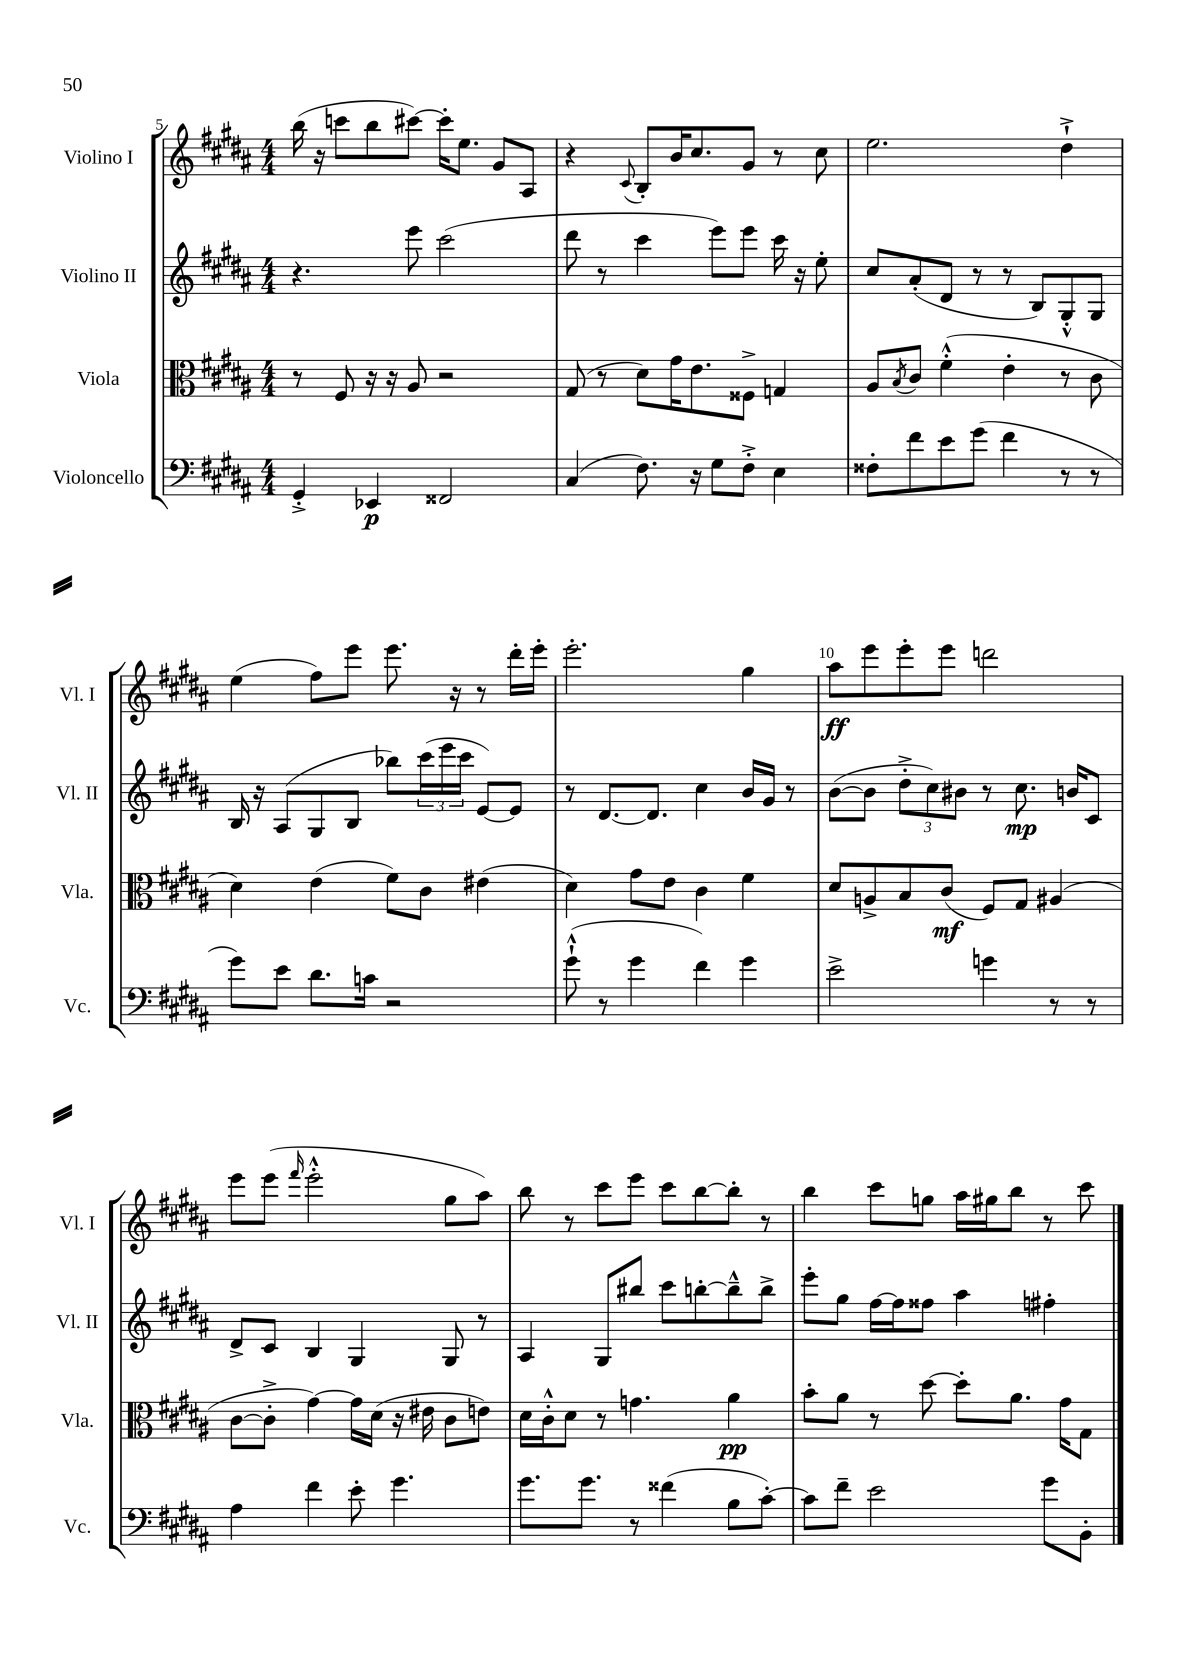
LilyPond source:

<<
\new StaffGroup <<
\new Staff = "s0" \with { instrumentName = "Violino I" shortInstrumentName = "Vl. I" } {
    \clef treble \key b \major \numericTimeSignature \time 4/4
    b''16( r16 c'''8 b''8 cis'''8~) cis'''16-. e''8. gis'8 ais8 |
    r4 \appoggiatura { cis'8 } b8-. b'16 cis''8. gis'8 r8 cis''8 |
    e''2. dis''4-!-> |
    e''4( fis''8) e'''8 e'''8. r16 r8 dis'''16-. e'''16-. |
    e'''2.-. gis''4 |
    ais''8\ff e'''8 e'''8-. e'''8 d'''2 |
    e'''8 e'''8( \grace { fis'''16 } e'''2-.-^ gis''8 ais''8) |
    b''8 r8 cis'''8 e'''8 cis'''8 b''8~ b''8-. r8 |
    b''4 cis'''8 g''8 ais''16 gis''16 b''8 r8 cis'''8 \bar "|." |
}
\new Staff = "s1" \with { instrumentName = "Violino II" shortInstrumentName = "Vl. II" } {
    \clef treble \key b \major \numericTimeSignature \time 4/4
    r4. e'''8 cis'''2( |
    dis'''8 r8 cis'''4 e'''8) e'''8 cis'''16 r16 e''8-. |
    cis''8 ais'8-.( dis'8 r8 r8 b8) gis8-.-^ gis8 |
    b16 r16 ais8( gis8 b8 bes''8) \tuplet 3/2 { cis'''16( e'''16 cis'''16 } e'8~) e'8 |
    r8 dis'8.~ dis'8. cis''4 b'16 gis'16 r8 |
    b'8~( b'8 \tuplet 3/2 { dis''8-.-> cis''8) bis'8 } r8 cis''8.\mp b'16 cis'8 |
    dis'8-> cis'8 b4 gis4 gis8 r8 |
    ais4 gis8 bis''8 cis'''8 b''8~-. b''8---^ b''8-> |
    e'''8-. gis''8 fis''16~ fis''16 fisis''8 ais''4 fis''4-. \bar "|." |
}
\new Staff = "s2" \with { instrumentName = "Viola" shortInstrumentName = "Vla." } {
    \clef alto \key b \major \numericTimeSignature \time 4/4
    r8 fis8 r16 r16 ais8 r2 |
    gis8( r8 dis'8) gis'16 e'8. fisis8-> g4 |
    ais8 \acciaccatura { b8 } cis'8 fis'4-.-^( e'4-. r8 cis'8 |
    dis'4) e'4( fis'8) cis'8 eis'4( |
    dis'4) gis'8 e'8 cis'4 fis'4 |
    dis'8 a8-> b8 cis'8\mf( fis8) gis8 ais4( |
    cis'8~ cis'8-.-> gis'4~) gis'16 dis'16( r16 eis'16 cis'8 e'8) |
    dis'16 cis'16-.-^ dis'8 r8 g'4. ais'4\pp |
    b'8-. ais'8 r8 dis''8~ dis''8-. ais'8. gis'16 gis8 \bar "|." |
}
\new Staff = "s3" \with { instrumentName = "Violoncello" shortInstrumentName = "Vc." } {
    \clef bass \key b \major \numericTimeSignature \time 4/4
    gis,4-.-> ees,4\p fisis,2 |
    cis4( fis8.) r16 gis8 fis8-.-> e4 |
    fisis8-. fis'8 e'8 gis'8( fis'4 r8 r8 |
    gis'8) e'8 dis'8. c'16 r2 |
    gis'8-!-^( r8 gis'4 fis'4) gis'4 |
    e'2-> g'4 r8 r8 |
    ais4 fis'4 e'8-. gis'4. |
    gis'8. gis'8. r8 fisis'4( b8 cis'8~-.) |
    cis'8 fis'8-- e'2 gis'8 b,8-. \bar "|." |
}
>>
>>
\layout { \context { \Score currentBarNumber = #5 \override BarNumber.break-visibility = ##(#f #t #t) barNumberVisibility = #(every-nth-bar-number-visible 5) } }
